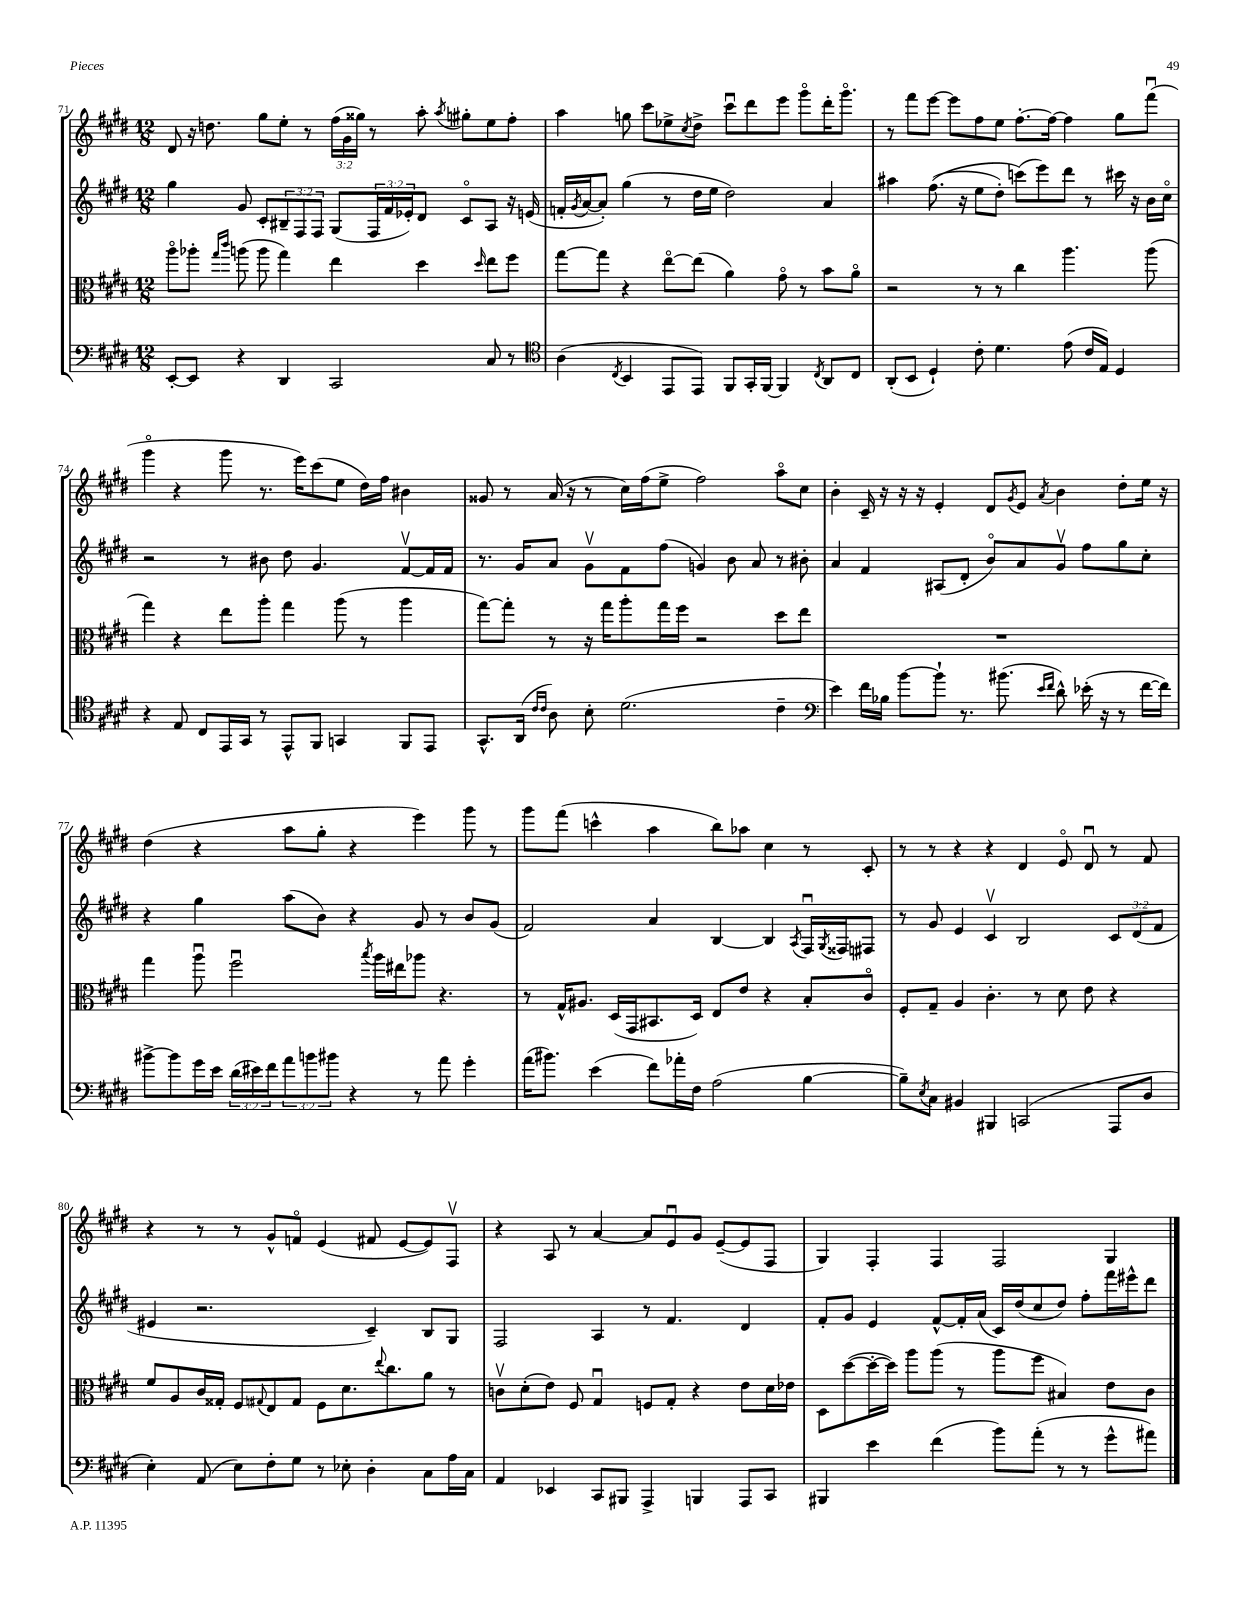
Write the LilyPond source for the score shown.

<<
\new StaffGroup <<
\new Staff = "s0" {
    \clef treble \key e \major \numericTimeSignature \time 12/8 \override Staff.TupletNumber.text = #tuplet-number::calc-fraction-text
    dis'8 r16 d''8. gis''8 e''8-. r8 \tuplet 3/2 { fis''16( gis'16 gisis''16) } r8 a''8-. \acciaccatura { a''8 } gis''8-. e''8 fis''8-. |
    a''4 g''8 cis'''8 ees''8-> \acciaccatura { cis''8 } dis''8-> cis'''8\downbow dis'''8 e'''8 gis'''8\flageolet dis'''16-. gis'''8.\flageolet |
    r8 fis'''8 e'''8~ e'''8 fis''8 e''8 fis''8.~-. fis''16~ fis''4 gis''8 fis'''8\downbow( |
    gis'''4\flageolet r4 gis'''8 r8. e'''16) cis'''8( e''8 dis''16) fis''16 bis'4 |
    gisis'8 r8 a'16( r16 r8 cis''16) fis''16( e''8-> fis''2) a''8\flageolet cis''8 |
    b'4-. cis'16-- r16 r16 r16 e'4-. dis'8 \acciaccatura { gis'8 } e'8 \acciaccatura { a'8 } b'4 dis''8-. e''16 r16 |
    dis''4( r4 a''8 gis''8-. r4 e'''4) gis'''8 r8 |
    gis'''8 fis'''8( c'''4-^ a''4 b''8) aes''8 cis''4 r8 cis'8-. |
    r8 r8 r4 r4 dis'4 e'8\flageolet dis'8\downbow r8 fis'8 |
    r4 r8 r8 gis'8-^ f'8\flageolet e'4( fis'8 e'8~ e'8) fis8\upbow |
    r4 a8 r8 a'4~ a'8 e'8\downbow gis'8 e'8~--( e'8 fis8 |
    gis4) fis4-. fis4 fis2 gis4 \bar "|." |
}
\new Staff = "s1" {
    \clef treble \key e \major \numericTimeSignature \time 12/8 \override Staff.TupletNumber.text = #tuplet-number::calc-fraction-text
    gis''4 gis'8 cis'8-. \tuplet 3/2 { bis8-- fis8 fis8 } gis8( \tuplet 3/2 { fis16 fis'16 ees'16-.) } dis'8 cis'8\flageolet a8 r16 e'16( |
    f'16-. \acciaccatura { gis'8 } a'16~ a'8-.) gis''4( r8 dis''16 e''16 dis''2) a'4 |
    ais''4 fis''8.(\( r16 e''8 dis''8-.) c'''8(\) e'''8) dis'''8 r8 cis'''16 r16 b'16 cis''16\flageolet |
    r2 r8 bis'8 dis''8 gis'4. fis'8~\upbow fis'16 fis'16 |
    r8. gis'16 a'8 gis'8\upbow fis'8 fis''8( g'4) b'8 a'8 r8 bis'8-. |
    a'4 fis'4 ais8( dis'8-. b'8\flageolet) a'8 gis'8\upbow fis''8 gis''8 cis''8-. |
    r4 gis''4 a''8( b'8) r4 gis'8 r8 b'8 gis'8( |
    fis'2) a'4 b4~ b4 \acciaccatura { a8 } fis16\downbow \acciaccatura { gis8 } fisis16 fis8 |
    r8 gis'8 e'4 cis'4\upbow b2 \tuplet 3/2 { cis'8 dis'8( fis'8 } |
    eis'4 r2. cis'4--) b8 gis8 |
    fis2 a4 r8 fis'4. dis'4 |
    fis'8-. gis'8 e'4 fis'8~-^ fis'16-. a'16( cis'16) dis''16( cis''8 dis''8) fis''8-. fis'''16 eis'''16-^ dis'''8 \bar "|." |
}
\new Staff = "s2" {
    \clef alto \key e \major \numericTimeSignature \time 12/8
    a''8\flageolet aes''8-. \grace { gis''16 cis'''16 } a''8( a''8 gis''4) e''4 dis''4 \grace { dis''16 } e''8 fis''8 |
    gis''8~ gis''8 r4 e''8~\flageolet e''8( a'4) gis'8\flageolet r8 b'8 a'8\flageolet |
    r2 r8 r8 cis''4 a''4. a''8( |
    gis''4) r4 e''8 a''8-. gis''4 a''8( r8 a''4 |
    gis''8~) gis''8-. r8 r16 gis''16 a''8-. gis''16 fis''16 r2 dis''8 e''8 |
    R1. |
    gis''4 a''8\downbow fis''2\downbow \acciaccatura { b''8 } a''16 eis''16 aes''8 r4. |
    r8 gis16-^ ais8. dis16( gis,16 bis,8. dis16) e8 e'8 r4 b8-. cis'8\flageolet |
    fis8-. gis8-- a4 cis'4.-. r8 dis'8 e'8 r4 |
    fis'8 a8 cis'16 gisis16-. fis8 \appoggiatura { gis8 } e8 gis8 fis8 dis'8. \appoggiatura { e''8 } cis''8. a'8 r8 |
    c'8\upbow dis'8-.( e'8) fis8 gis4\downbow f8 gis8-. r4 e'8 dis'16 ees'16 |
    dis8 dis''8~( dis''16~-. dis''16) a''8 a''8( r8 a''8 fis''8 bis4) e'8 cis'8 \bar "|." |
}
\new Staff = "s3" {
    \clef bass \key e \major \numericTimeSignature \time 12/8 \override Staff.TupletNumber.text = #tuplet-number::calc-fraction-text
    e,8~-. e,8 r4 dis,4 cis,2 cis8 r8 |
    \clef tenor a4( \acciaccatura { cis8 } b,4 e,8 e,8) fis,8 gis,16-. fis,16~ fis,4 \acciaccatura { cis8 } a,8 cis8 |
    a,8-.( b,8 dis4-!) cis'8-. dis'4. e'8( cis'16 e16) dis4 |
    r4 e8 cis8 e,16 gis,16 r8 e,8-^ fis,8 g,4 fis,8 e,8 |
    gis,8.-^ a,16( \grace { cis'16 cis'16 } a8) b8-. dis'2.( cis'4-- |
    \clef bass e'4) fis'16 bes16 b'8~ b'8-! r8. bis'8.( \grace { e'16 fis'16 } dis'8-^) ees'16-.( r16 r8 fis'16~ fis'16) |
    bis'8~-> bis'8 gis'16 e'16 \tuplet 3/2 { dis'16( eis'16) fis'16 } \tuplet 3/2 { a'8 b'8 bis'8 } r4 r8 a'8 gis'4-. |
    a'16( bis'8.) e'4( fis'8) aes'16-. fis16 a2( b4~ |
    b8--) \acciaccatura { e8 } cis8 bis,4 bis,,4 c,2( a,,8 dis8 |
    e4-.) a,8( e8) fis8-. gis8 r8 ees8-. dis4-. cis8 a16 cis16 |
    a,4 ees,4 cis,8 bis,,8 a,,4-> b,,4 a,,8 cis,8 |
    bis,,4 e'4 fis'4( b'8) a'8-.( r8 r8 gis'8-^ ais'8) \bar "|." |
}
>>
>>
\layout { \context { \Score currentBarNumber = #71 } }
